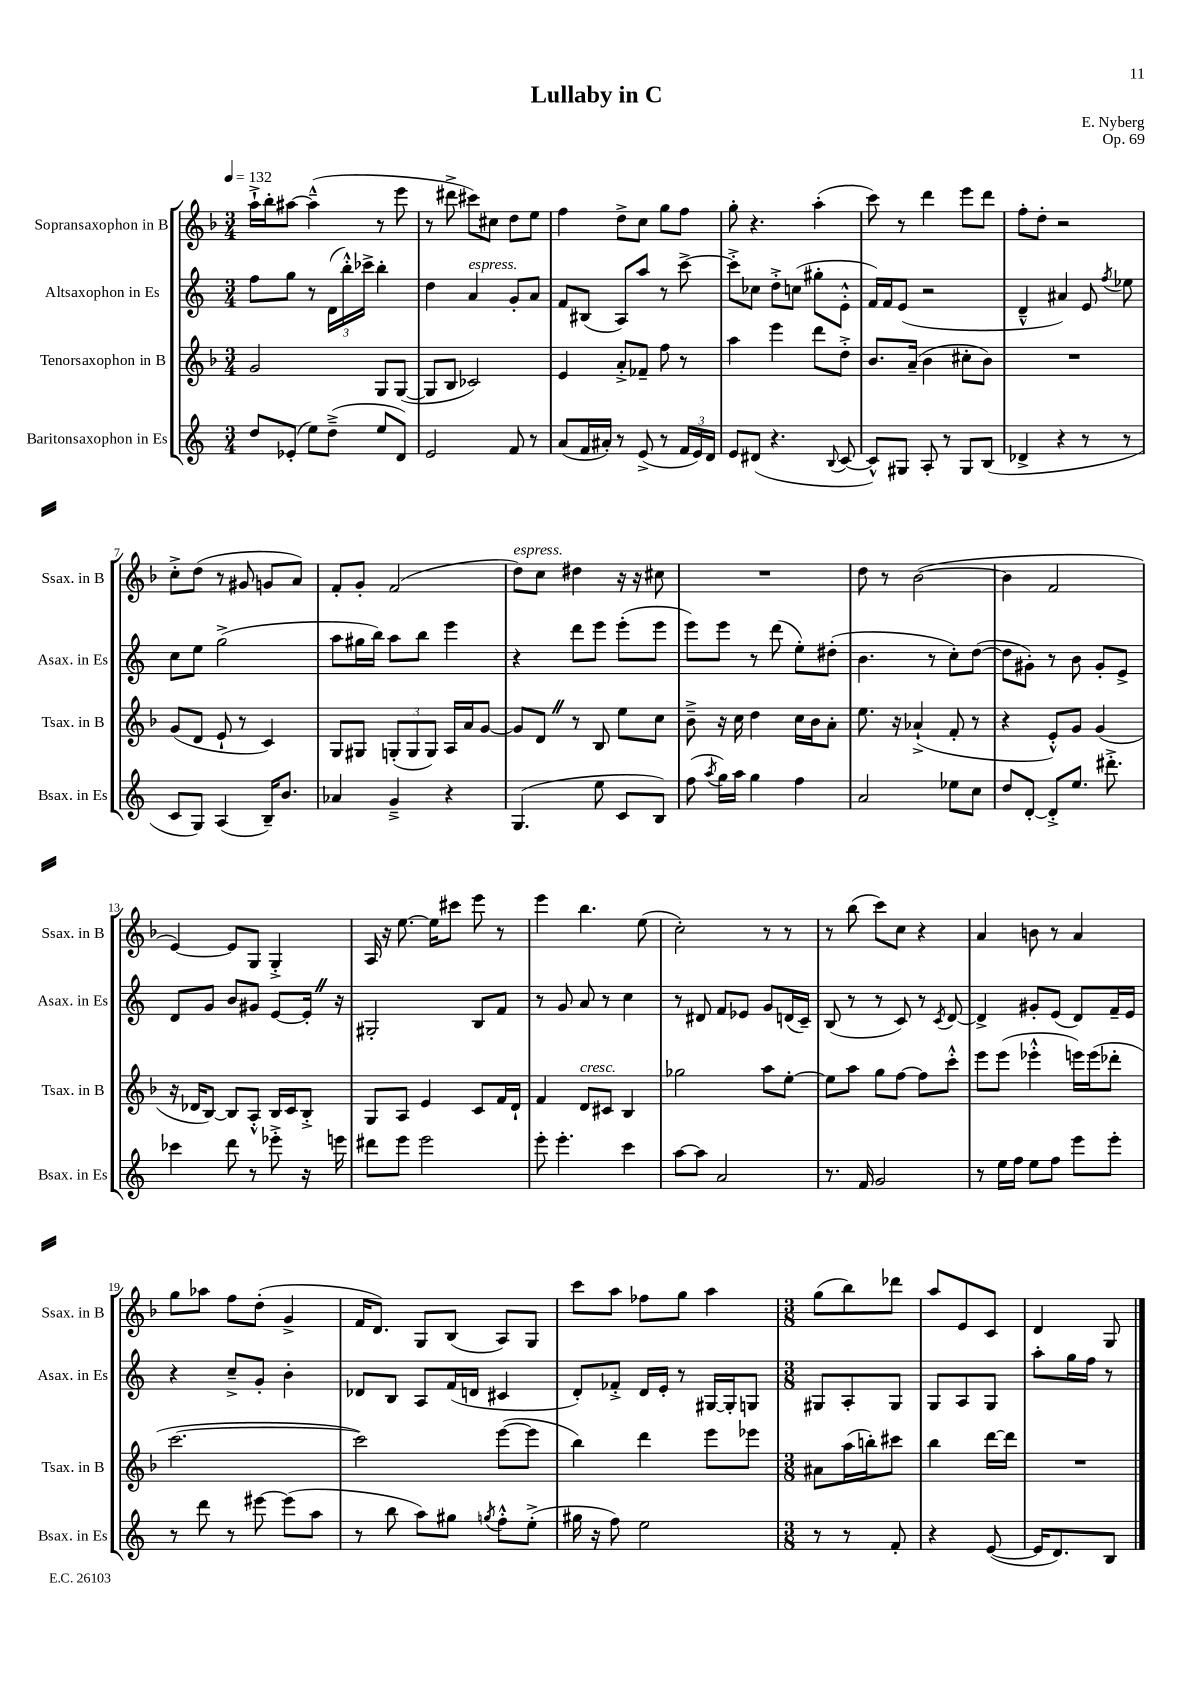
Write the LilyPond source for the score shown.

\header { title = "Lullaby in C" composer = "E. Nyberg" opus = "Op. 69" }
<<
\new StaffGroup <<
\new Staff = "s0" \with { instrumentName = "Sopransaxophon in B" shortInstrumentName = "Ssax. in B" } {
    \clef treble \key f \major \numericTimeSignature \time 3/4 \tempo 4 = 132
    \autoBeamOff a''16[-!-> bes''16-. ais''8]~ ais''4---^( r8 e'''8 |
    r8 dis'''8-> cis'''8[) cis''8] d''8[ e''8] |
    f''4 d''8[-> c''8] g''8[ f''8] |
    g''8-. r4. a''4-.( |
    c'''8) r8 d'''4 e'''8[ d'''8] |
    f''8[-. d''8]-. r2 |
    c''8[-.-> d''8]( r8 gis'8 g'8[ a'8]) |
    f'8[-. g'8]-. f'2( |
    d''8[^\markup { \italic "espress." }) c''8] dis''4 r16 r16 cis''8 |
    R2. |
    d''8 r8 bes'2~( |
    bes'4 f'2 |
    e'4~) e'8[ g8] g4-.-> |
    a16 r16 e''8.~ e''16[ cis'''8] e'''8 r8 |
    e'''4 bes''4. e''8( |
    c''2-.) r8 r8 |
    r8 bes''8( c'''8[) c''8] r4 |
    a'4 b'8 r8 a'4 |
    g''8[ aes''8] f''8[ d''8]-.( g'4-> |
    f'16[ d'8.]) g8[ bes8]( a8[) g8] |
    c'''8[ a''8] fes''8[ g''8] a''4 |
    \numericTimeSignature \time 3/8 g''8[( bes''8) des'''8] |
    a''8[ e'8 c'8] |
    d'4 g8 \bar "|." |
}
\new Staff = "s1" \with { instrumentName = "Altsaxophon in Es" shortInstrumentName = "Asax. in Es" } {
    \clef treble \key c \major \numericTimeSignature \time 3/4
    \autoBeamOff f''8[ g''8] r8 \tuplet 3/2 { d'16[( b''16-.-^) ces'''16]-> } b''4-. |
    d''4 a'4^\markup { \italic "espress." } g'8[-. a'8] |
    f'8[ bis8]( a8[) a''8] r8 c'''8~-> |
    c'''8[-.-> ces''8] d''8[-.-> c''8]( gis''8[-. e'8]-.-^ |
    f'16[) f'16 e'8]( r2 |
    d'4---^ ais'4) e'8 \acciaccatura { f''8 } ees''8 |
    c''8[ e''8] g''2->( |
    a''8[ gis''16 b''16]) a''8[ b''8] e'''4 |
    r4 d'''8[ e'''8] e'''8[-.( e'''8] |
    e'''8[) e'''8] r8 d'''8( e''8[-.) dis''8]-.( |
    b'4. r8 c''8[-.) d''8]~( |
    d''8[ gis'8]-.) r8 b'8 gis'8[-. e'8]-> |
    d'8[ g'8] b'8[ gis'8] e'8[~ e'16]-. \once \override BreathingSign.text = \markup { \musicglyph "scripts.caesura.straight" } \breathe r16 |
    gis2-. b8[ f'8] |
    r8 g'8 a'8 r8 c''4 |
    r8 dis'8 f'8[ ees'8] g'8[ d'16( c'16]--) |
    b8( r8 r8 c'8) r8 \acciaccatura { c'8 } d'8~ |
    d'4-> gis'8[-. e'8]( d'8[) f'16-- e'16] |
    r4 c''8[---> g'8]-. b'4-. |
    des'8[ b8] a8[ f'16( d'16] cis'4 |
    d'8[-.) fes'8]-.-> d'16[ e'16]-. r8 gis16[~ gis16-. g8] |
    \numericTimeSignature \time 3/8 gis8[ a8-. gis8] |
    g8[ a8 g8] |
    a''8[-. g''16 f''16] r8 \bar "|." |
}
\new Staff = "s2" \with { instrumentName = "Tenorsaxophon in B" shortInstrumentName = "Tsax. in B" } {
    \clef treble \key f \major \numericTimeSignature \time 3/4
    \autoBeamOff g'2 g8[ g8]~( |
    g8[ bes8] ces'2) |
    e'4 a'8[-.-> fes'8]-- f''8 r8 |
    a''4 e'''4 d'''8[ d''8]-.-> |
    bes'8.[ a'16]--( bes'4 cis''8[-. bes'8]) |
    R2. |
    g'8[( d'8] e'8-! r8 c'4) |
    g8[ gis8] \tuplet 3/2 { g8[-.( g8 g8]) } a16[ a'16 g'8]~ |
    g'8[ d'8] \once \override BreathingSign.text = \markup { \musicglyph "scripts.caesura.straight" } \breathe r8 bes8 e''8[ c''8] |
    bes'8---> r16 c''16 d''4 c''16[ bes'16 a'8]-. |
    e''8. r16 aes'4-!->( f'8-. r8 |
    r4 e'8[-.-^) g'8] g'4( |
    r16 des'16[ bes8]~) bes8[ a8]-.-^ bes16[ c'16 bes8]-.-> |
    g8[ a8] e'4 c'8[ f'16 d'16]-! |
    f'4 d'8[^\markup { \italic "cresc." } cis'8] bes4 |
    ges''2 a''8[ e''8]~-. |
    e''8[ a''8] g''8[ f''8]~ f''8[ c'''8]-.-^ |
    e'''8[ e'''8]( ees'''4-.-^ e'''16[) e'''16( des'''8]-. |
    c'''2.~ |
    c'''2) e'''8[~( e'''8] |
    bes''4) d'''4 e'''8[ ees'''8] |
    \numericTimeSignature \time 3/8 ais'8[ a''16( b''16-.) cis'''8] |
    bes''4 d'''16[~ d'''16] |
    R4. \bar "|." |
}
\new Staff = "s3" \with { instrumentName = "Baritonsaxophon in Es" shortInstrumentName = "Bsax. in Es" } {
    \clef treble \key c \major \numericTimeSignature \time 3/4
    \autoBeamOff d''8[ ees'8]-.( e''8[) d''8]--->( e''8[ d'8]) |
    e'2 f'8 r8 |
    a'8[( f'16 ais'16]-.) r8 e'8->( r8 \tuplet 3/2 { f'16[ e'16) d'16] } |
    e'8[ dis'8]( r4. \appoggiatura { b8 } c'8~ |
    c'8[-^) gis8] a8-. r8 gis8[ b8]( |
    des'4-> r4 r8 r8 |
    c'8[ g8]) a4( b16[--) b'8.] |
    aes'4 g'4---> r4 |
    g4.( e''8 c'8[ b8]) |
    f''8( \acciaccatura { a''8 } g''16[) a''16] g''4 f''4 |
    a'2 ees''8[ c''8] |
    d''8[ d'8]~-. d'8[-.-> e''8.] dis'''8.-.-> |
    ces'''4 d'''8 r8 ees'''8-.-> r16 e'''16 |
    dis'''8[ e'''8] e'''2 |
    e'''8-. e'''4.-. c'''4 |
    a''8[~ a''8] a'2 |
    r8. f'16 g'2 |
    r8 e''16[ f''16] e''8[ f''8] e'''8[ e'''8]-. |
    r8 d'''8 r8 eis'''8~ eis'''8[( a''8] |
    r8 b''8 a''8[) gis''8] \acciaccatura { g''8 } f''8[-.-^ e''8]-.->( |
    gis''16 r16 f''8) e''2 |
    \numericTimeSignature \time 3/8 r8 r8 f'8-. |
    r4 e'8~( |
    e'16[ d'8.) b8] \bar "|." |
}
>>
>>
